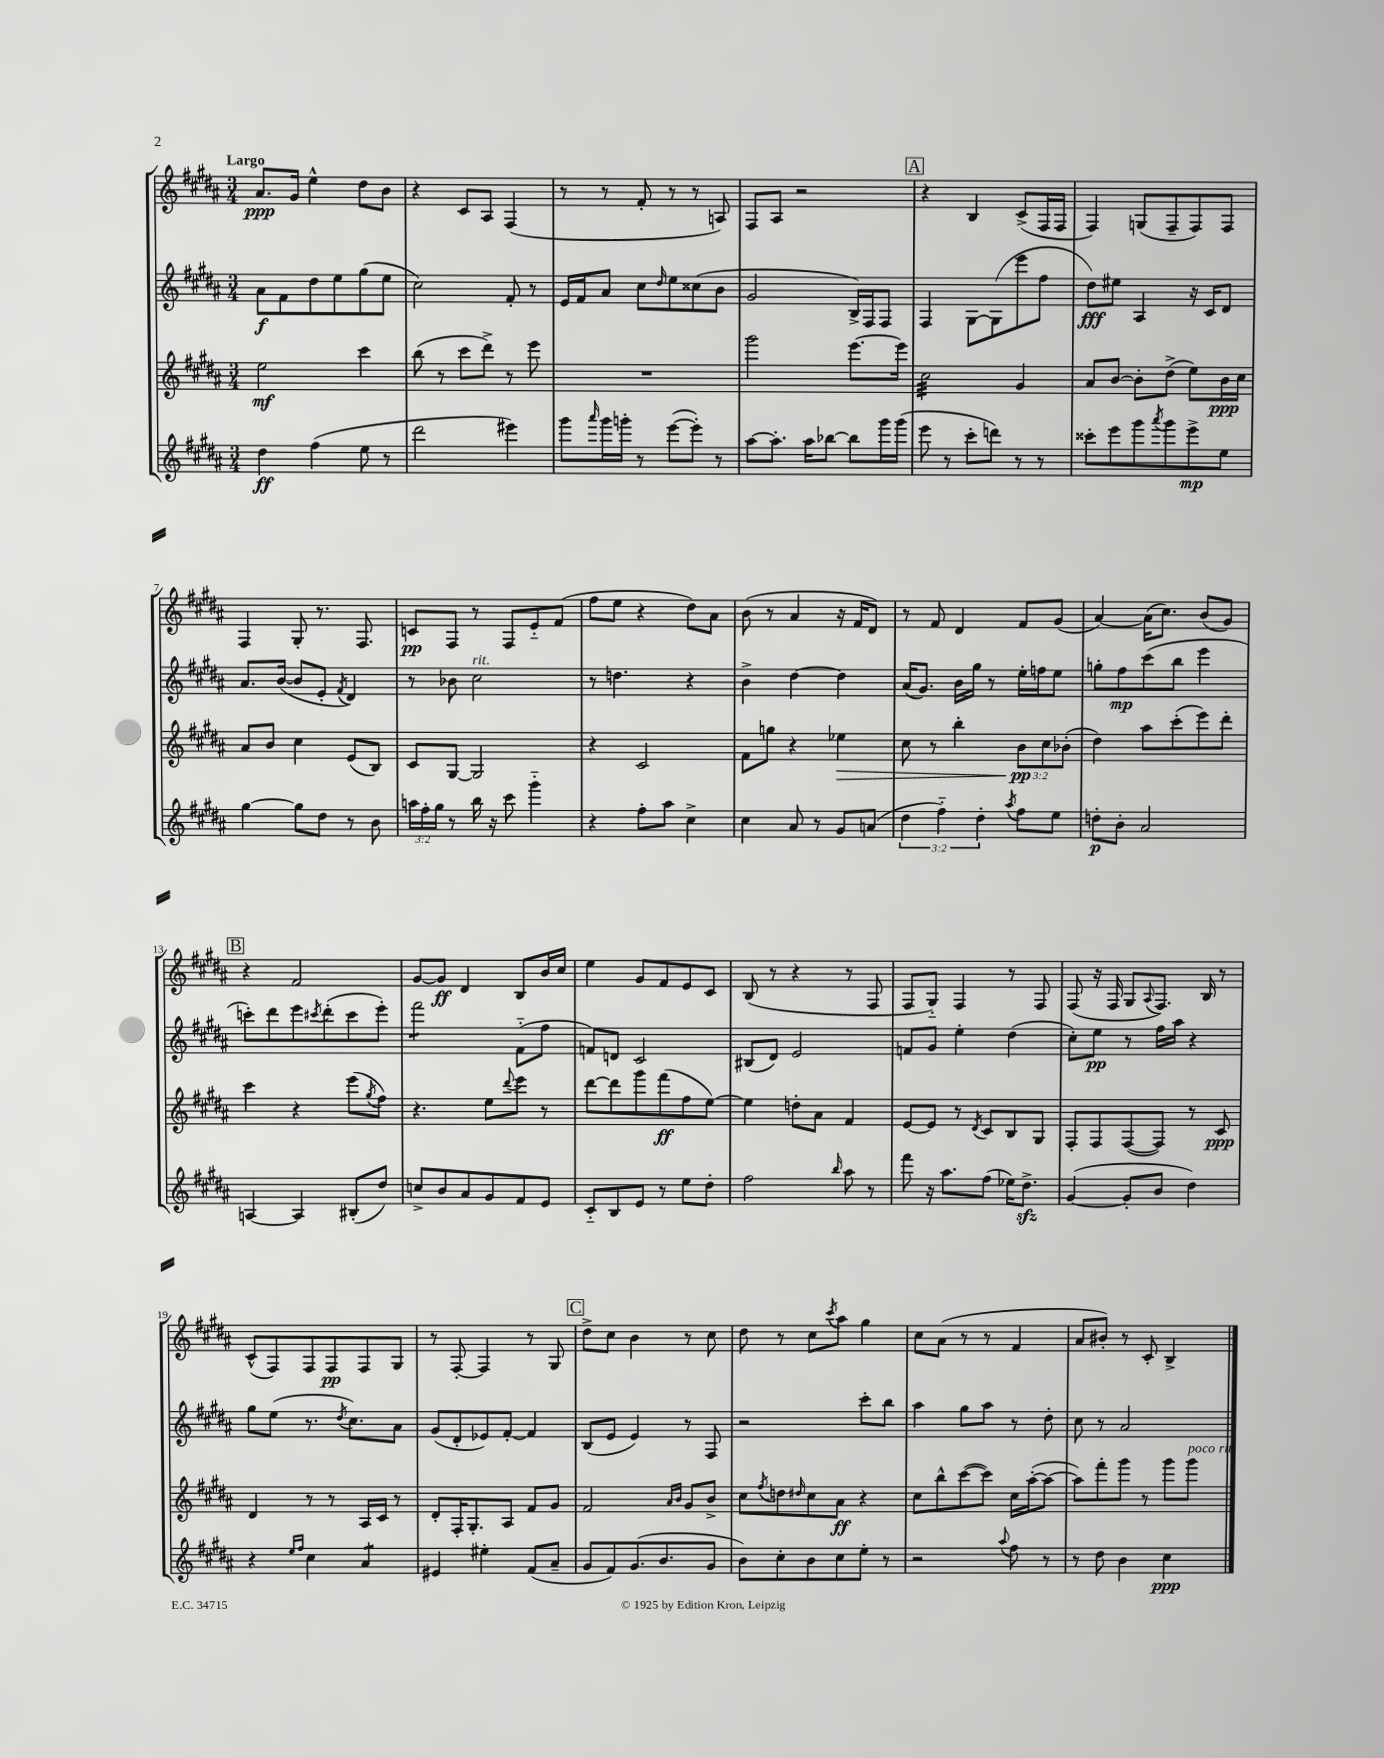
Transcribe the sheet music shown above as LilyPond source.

<<
\new StaffGroup <<
\new Staff = "s0" {
    \clef treble \key b \major \numericTimeSignature \time 3/4 \tempo "Largo"
    ais'8.\ppp gis'16 e''4-^ dis''8 b'8 |
    r4 cis'8 ais8 fis4( |
    r8 r8 fis'8-. r8 r8 a8) |
    fis8 ais8 r2 |
    \mark \markup { \box "A" } r4 b4 cis'8->( fis16 fis16 |
    fis4) g8( fis8-- fis8) fis8 |
    fis4 gis8-. r8. fis8. |
    c'8\pp fis8 r8 fis8 e'8-_ fis'8( |
    fis''8 e''8 r4 dis''8) ais'8 |
    b'8( r8 ais'4 r16 fis'16 dis'8) |
    r8 fis'8 dis'4 fis'8 gis'8( |
    ais'4~) ais'16( cis''8.) b'8( gis'8) |
    \mark \markup { \box "B" } r4 fis'2 |
    gis'8~ gis'8\ff dis'4 b8 b'16 cis''16 |
    e''4 gis'8 fis'8 e'8 cis'8 |
    b8( r8 r4 r8 fis8 |
    fis8 gis8-_) fis4 r8 fis8 |
    fis8( r16 fis16 gis8 \appoggiatura { ais8 } fis8.) b16 r8 |
    cis'8-^( fis8) fis8 fis8\pp fis8 gis8 |
    r8 fis8~-. fis4 r8 gis8 |
    \mark \markup { \box "C" } dis''8-> cis''8 b'4 r8 cis''8 |
    dis''8 r8 cis''8 \acciaccatura { cis'''8 } ais''8 gis''4 |
    cis''8 ais'8( r8 r8 fis'4 |
    ais'8 bis'8-.) r8 cis'8-. b4-> \bar "|." |
}
\new Staff = "s1" {
    \clef treble \key b \major \numericTimeSignature \time 3/4
    ais'8\f fis'8 dis''8 e''8 gis''8( e''8 |
    cis''2) fis'8-. r8 |
    e'16 fis'16 ais'8 cis''8 \grace { dis''16 } e''8 cisis''8( b'8 |
    gis'2 b16->) fis16 fis8 |
    \mark \markup { \box "A" } fis4 gis8~ gis8( e'''8 fis''8 |
    dis''8\fff) eis''8 ais4 r16 cis'16 dis'8 |
    ais'8. b'16~( b'8 e'8-. \acciaccatura { fis'8 } dis'4) |
    r8 bes'8 cis''2^\markup { \italic "rit." } |
    r8 d''4. r4 |
    b'4-> dis''4~ dis''4 |
    ais'16( gis'8.) b'16 gis''16 r8 e''16-. f''16 e''8 |
    g''8-. fis''8\mp cis'''8( b''8 e'''4 |
    \mark \markup { \box "B" } c'''8-.) dis'''8 e'''8 \acciaccatura { cis'''8 } dis'''8-.( cis'''8 e'''8-.) |
    fis'''2:8 fis'8-_( fis''8 |
    f'8) d'8 cis'2 |
    bis8( dis'8) e'2 |
    f'8 gis'8 e''4-. dis''4( |
    cis''8-.) e''8\pp r8 fis''16 ais''16 r4 |
    gis''8 e''8( r8. \acciaccatura { dis''8 } cis''8.) ais'8 |
    gis'8( dis'8-. ees'8) fis'8~-. fis'4 |
    \mark \markup { \box "C" } b8( e'8 e'4) r8 fis8 |
    r2 cis'''8-. b''8 |
    ais''4 gis''8 ais''8 r8 dis''8-. |
    cis''8 r8 ais'2 \bar "|." |
}
\new Staff = "s2" {
    \clef treble \key b \major \numericTimeSignature \time 3/4 \override Staff.TupletNumber.text = #tuplet-number::calc-fraction-text
    e''2\mf cis'''4 |
    b''8( r8 cis'''8 dis'''8->) r8 e'''8 |
    R2. |
    gis'''2 e'''8.~ e'''16 |
    \mark \markup { \box "A" } cis''2:32 gis'4 |
    ais'8 b'8~ b'8-. dis''8->( e''8) b'16\ppp cis''16 |
    ais'8 b'8 cis''4 e'8( b8) |
    cis'8 gis8~ gis2 |
    r4 cis'2 |
    fis'8 g''8 r4 ees''4\> |
    cis''8 r8 b''4-. \tuplet 3/2 { b'8\pp\! cis''8 bes'8-.( } |
    dis''4) ais''8 cis'''8-.( e'''8) dis'''8-. |
    \mark \markup { \box "B" } cis'''4 r4 e'''8( \acciaccatura { gis''8 } fis''8) |
    r4. e''8 \appoggiatura { dis'''8 } e'''8 r8 |
    dis'''8~ dis'''8 gis'''8 fis'''8\ff( fis''8 e''8~) |
    e''4 d''8-. ais'8 fis'4 |
    e'8~ e'8 r8 \acciaccatura { dis'8 } cis'8 b8 gis8 |
    fis8-. fis8 fis8~( fis8) r8 cis'8\ppp |
    dis'4 r8 r8 ais16 cis'16 r8 |
    dis'8-. fis16-. gis8.-. ais8 fis'8 gis'8 |
    \mark \markup { \box "C" } fis'2 \grace { ais'16 b'16 } gis'8 b'8-> |
    cis''8 \acciaccatura { fis''8 } d''8 \grace { dis''16 } cis''8 ais'8\ff r4 |
    cis''8 b''8-^ cis'''8~( cis'''8) cis''16 ais''16~-.( ais''8~ |
    ais''8) fis'''8-. gis'''8 r8 gis'''8 gis'''8^\markup { \italic "poco rit." } \bar "|." |
}
\new Staff = "s3" {
    \clef treble \key b \major \numericTimeSignature \time 3/4 \override Staff.TupletNumber.text = #tuplet-number::calc-fraction-text
    dis''4\ff fis''4( e''8 r8 |
    dis'''2 eis'''4) |
    gis'''8 \grace { ais'''16 } gis'''16 g'''16-. r8 e'''8~( e'''8-.) r8 |
    ais''8~ ais''8.-. ais''16 bes''8~ bes''8 gis'''16 gis'''16( |
    \mark \markup { \box "A" } e'''8 r8 cis'''8-. d'''8) r8 r8 |
    cisis'''8-. e'''8 gis'''8 \acciaccatura { ais'''8 } gis'''8 e'''8->\mp e''8 |
    gis''4~ gis''8 dis''8 r8 b'8 |
    \tuplet 3/2 { a''16 fis''16-. gis''16 } r8 b''16 r16 cis'''8 gis'''4-_ |
    r4 fis''8-. ais''8 cis''4-> |
    cis''4 ais'8 r8 gis'8 a'8( |
    \tuplet 3/2 { dis''4 fis''4-_) dis''4-. } \acciaccatura { ais''8 } fis''8 e''8 |
    d''8-.\p b'8-. ais'2 |
    \mark \markup { \box "B" } a4~ a4 bis8-.( dis''8) |
    c''8-> b'8 ais'8 gis'8 fis'8 e'8 |
    cis'8-_ b8 e'8 r8 e''8 dis''8-. |
    fis''2 \grace { b''16 } ais''8 r8 |
    fis'''8 r16 ais''8. fis''8( ees''16) dis''8.->\sfz |
    gis'4~( gis'8-. b'8 dis''4) |
    r4 \grace { e''16 fis''16 } cis''4 ais'4:8 |
    eis'4 eis''4-. fis'8( ais'8-- |
    \mark \markup { \box "C" } gis'8 fis'8) gis'8.( b'8. gis'8 |
    b'8) cis''8-. b'8 cis''8 e''8-. r8 |
    r2 \appoggiatura { ais''8 } fis''8 r8 |
    r8 dis''8 b'4 cis''4\ppp \bar "|." |
}
>>
>>
